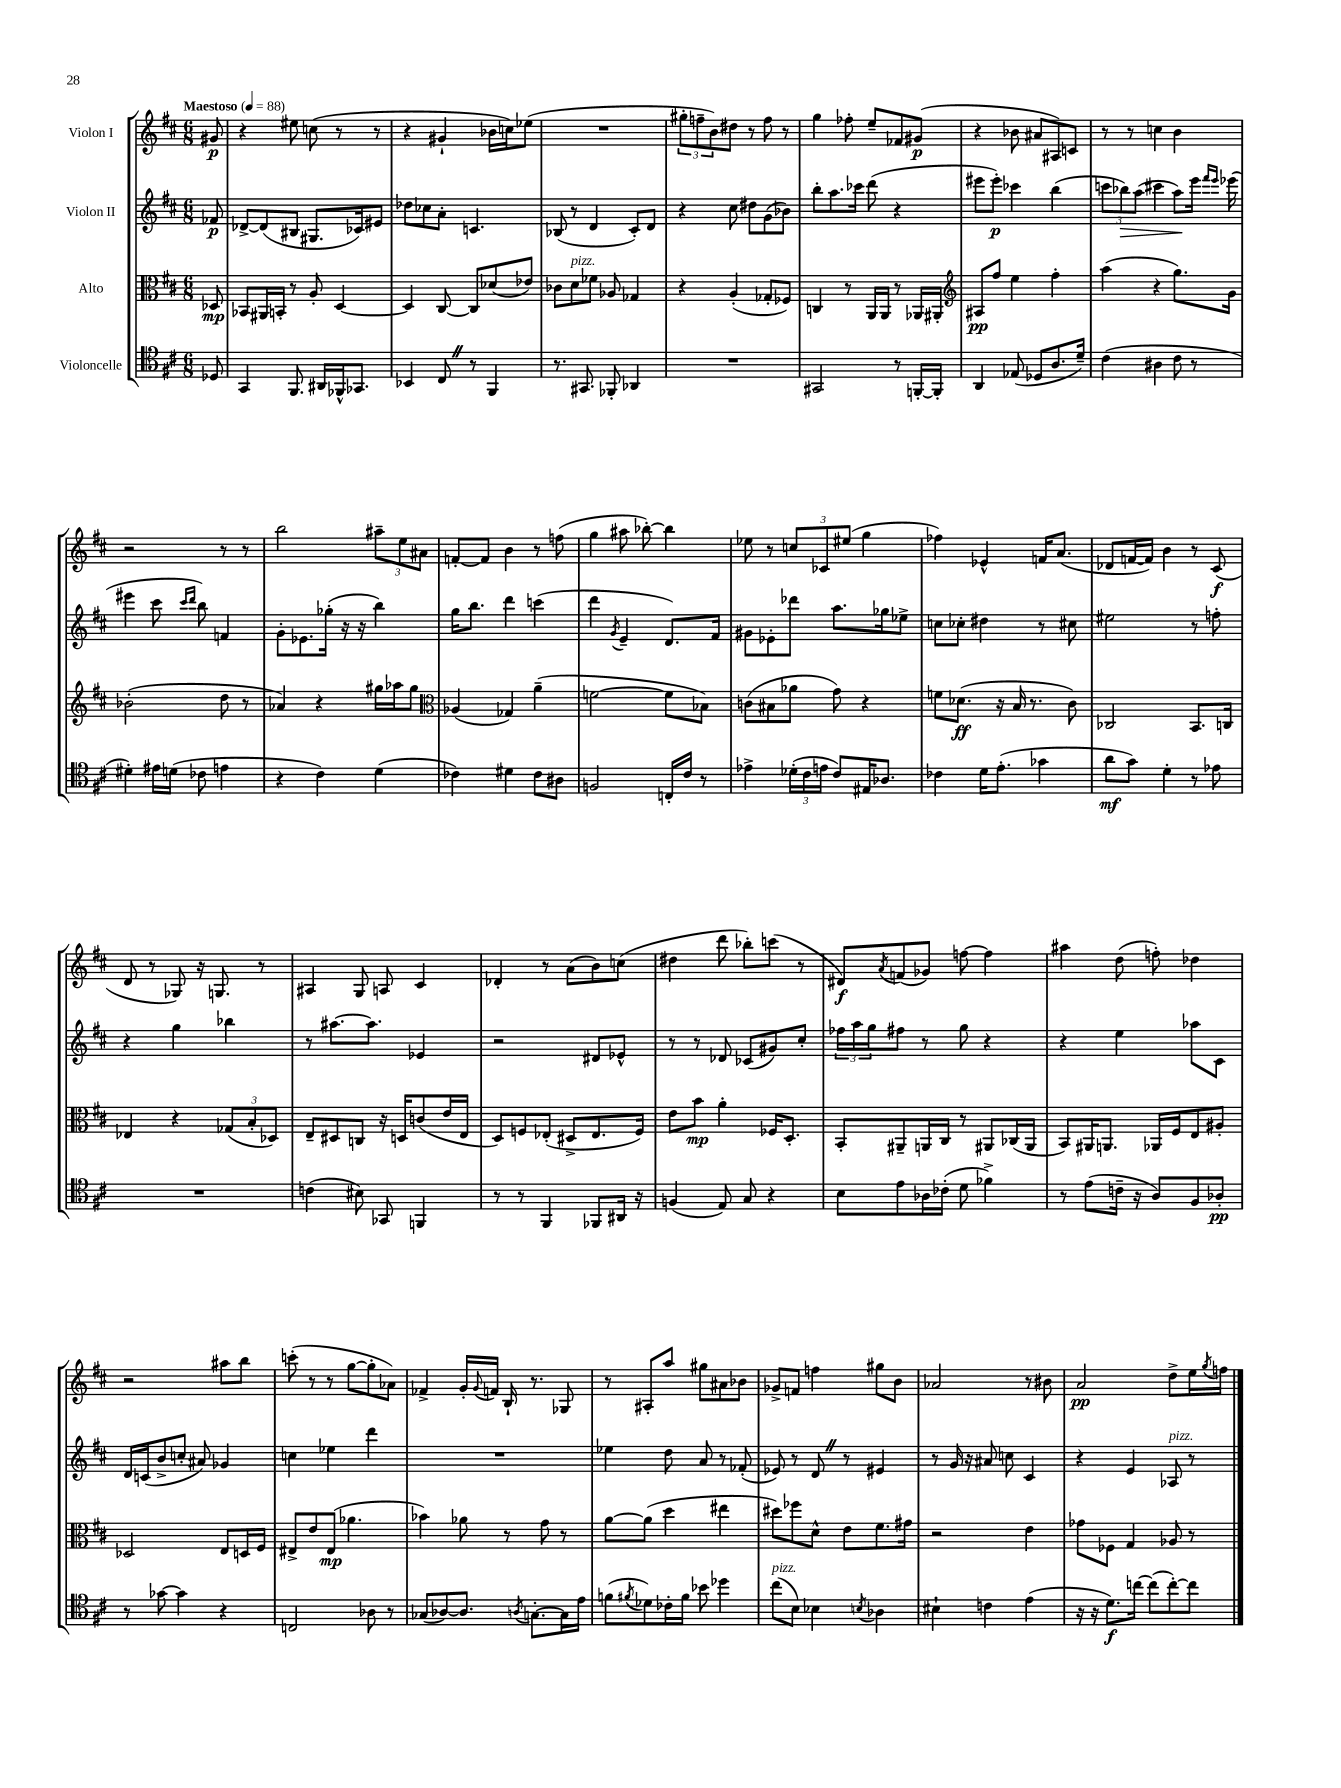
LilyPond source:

<<
\new StaffGroup <<
\new Staff = "s0" \with { instrumentName = "Violon I" } {
    \clef treble \key d \major \numericTimeSignature \time 6/8 \partial 8 \tempo "Maestoso" 4 = 88
    gis'8\p |
    r4 eis''8 c''8( r8 r8 |
    r4 gis'4-! bes'16 c''16) ees''8( |
    R2. |
    \tuplet 3/2 { gis''8-. f''8-- b'8) } dis''8 r8 f''8 r8 |
    g''4 fes''8-. e''8-- fes'8 gis'8\p( |
    r4 bes'8 ais'8 ais8) c'8 |
    r8 r8 c''4 b'4 |
    r2 r8 r8 |
    b''2 \tuplet 3/2 { ais''8-- e''8 ais'8 } |
    f'8~-. f'8 b'4 r8 f''8( |
    g''4 ais''8 bes''8~-.) bes''4 |
    ees''8 r8 \tuplet 3/2 { c''8 ces'8 eis''8( } g''4 |
    fes''4) ees'4-^ f'16 a'8.( |
    des'8 f'16~ f'16) b'4 r8 cis'8\f( |
    d'8 r8 ges8) r16 g8. r8 |
    ais4 g8 a8 cis'4 |
    des'4-. r8 a'8( b'8) c''8( |
    dis''4 d'''8 bes''8-.) c'''8( r8 |
    dis'8\f) \acciaccatura { a'8 } f'8( ges'8) f''8~ f''4 |
    ais''4 d''8( f''8-.) des''4 |
    r2 ais''8 b''8 |
    c'''8-.( r8 r8 g''8~ g''8-. aes'8) |
    fes'4-> g'16-. \appoggiatura { g'8 } f'16 b16-! r8. ges8 |
    r8 ais8-. a''8 gis''8 ais'8 bes'8 |
    ges'8-> f'8 f''4 gis''8 b'8 |
    aes'2 r8 bis'8 |
    a'2\pp d''8-> e''16 \acciaccatura { g''8 } f''16 \bar "|." |
}
\new Staff = "s1" \with { instrumentName = "Violon II" } {
    \clef treble \key d \major \numericTimeSignature \time 6/8 \partial 8
    fes'8\p |
    des'8~-> des'8( bis8 gis8. ces'16) eis'8 |
    des''8 ces''8 a'8-. c'4. |
    bes8( r8 d'4 cis'8-.) d'8 |
    r4 cis''8 dis''8 g'8( bes'8) |
    b''8-. a''8. ces'''16 d'''8( r4 |
    eis'''8 eis'''8-.\p) ces'''4 b''4( |
    \tuplet 3/2 { c'''8 bes''8\>) a''8( } cis'''4 a''8\!) e'''16 \grace { fis'''16 e'''16 } ees'''16( |
    eis'''4 cis'''8 \grace { cis'''16 d'''16 } b''8) f'4 |
    g'8-. ees'8. ges''16-.( r16 r16 b''4) |
    g''16 b''8. d'''4 c'''4( |
    d'''4 \acciaccatura { g'8 } e'4-- d'8.) fis'16 |
    gis'8 ees'8-. des'''8 a''8. ges''16 ees''8-> |
    c''8 ces''8-. dis''4 r8 cis''8 |
    eis''2 r8 f''8-. |
    r4 g''4 bes''4 |
    r8 ais''8.~ ais''8. ees'4 |
    r2 dis'8 ees'8-^ |
    r8 r8 des'8 ces'8( gis'8) cis''8-. |
    \tuplet 3/2 { fes''16 a''16 g''16 } fis''8 r8 g''8 r4 |
    r4 e''4 aes''8 cis'8 |
    d'16 c'16( b'8-> c''8-. ais'8) ges'4 |
    c''4 ees''4 d'''4 |
    R2. |
    ees''4 d''8 a'8 r8 fes'8-.( |
    ees'8) r8 d'8 \once \override BreathingSign.text = \markup { \musicglyph "scripts.caesura.straight" } \breathe r8 eis'4 |
    r8 g'16 r16 ais'8 c''8 cis'4 |
    r4 e'4 aes8^\markup { \italic "pizz." } r8 \bar "|." |
}
\new Staff = "s2" \with { instrumentName = "Alto" } {
    \clef alto \key d \major \numericTimeSignature \time 6/8 \partial 8
    des8\mp |
    bes,8 ais,16 b,16-. r8 a8-. d4~ |
    d4 cis8~ cis8 des'8( ees'8) |
    ces'8 d'8^\markup { \italic "pizz." } fes'8 aes8 ges4 |
    r4 a4-.( ges8-. fes8) |
    c4 r8 a,16 a,16 r8 aes,16 ais,16-. |
    \clef treble ais8\pp fis''8 e''4 fis''4-. |
    a''4( r4 g''8.) g'16 |
    bes'2-.( d''8 r8 |
    aes'4) r4 gis''16 aes''16 gis''8 |
    \clef alto aes4( ges4) a'4--( |
    f'2~ f'8 bes8) |
    c'8( bis8 aes'8 g'8) r4 |
    f'8 des'8.\ff( r16 b16 r8. cis'8) |
    ces2 b,8. c16 |
    ees4 r4 \tuplet 3/2 { ges8( b8-. des8) } |
    e8-- dis8 c8 r16 d16 c'8( e'16 e16 |
    d8) f8 ees8-.( dis8-> ees8. f16) |
    e'8 b'8\mp a'4-. fes16 d8.-. |
    b,8-. ais,8-- a,16 cis16 r8 ais,8 ces16( ais,16 |
    b,8) ais,16 a,8. aes,16 fis16 e8 ais8-. |
    des2 e8 d16 fis16 |
    eis8-> e'8 eis8\mp( aes'4. |
    bes'4) aes'8 r8 g'8 r8 |
    a'8~ a'8( d''4 eis''4 |
    dis''8) fes''8 d'8-^ e'8 fis'8. gis'16 |
    r2 e'4 |
    ges'8 fes8 g4 aes8 r8 \bar "|." |
}
\new Staff = "s3" \with { instrumentName = "Violoncelle" } {
    \clef tenor \key d \major \numericTimeSignature \time 6/8 \partial 8
    des8 |
    g,4 fis,8. ais,16 fes,16-^ ges,8. |
    bes,4 cis8 \once \override BreathingSign.text = \markup { \musicglyph "scripts.caesura.straight" } \breathe r8 fis,4 |
    r8. gis,8. fes,8-. aes,4 |
    R2. |
    gis,2 r8 f,16~-. f,16-. |
    a,4 ees8( des8 a8. d'16--) |
    cis'4( ais4 cis'8 r8 |
    dis'4-.) eis'16 d'16( ces'8 e'4 |
    r4 cis'4) d'4( |
    ces'4) dis'4 ces'8 ais8 |
    f2 c16-. cis'16 r8 |
    ees'4-> \tuplet 3/2 { des'16-.( cis'16 e'16 } cis'8) eis16 aes8. |
    ces'4 d'16 e'8.-.( ges'4 |
    a'8\mf g'8) d'4-. r8 ees'8 |
    R2. |
    c'4( bis8) ges,8 f,4 |
    r8 r8 fis,4 fes,8 ais,16 r16 |
    f4( e8) g8 r4 |
    b8 e'8 aes16 ces'16-.( d'8 fes'4->) |
    r8 e'8( c'16-- r16 a8) fis8 aes8-.\pp |
    r8 ges'8~ ges'4 r4 |
    c2 aes8 r8 |
    ges8( aes8~) aes8. \acciaccatura { a8 } g8.~-. g16 e'16 |
    f'8( \acciaccatura { fis'8 } des'8) ces'16-. fis'16 bes'8 des''4 |
    cis''8^\markup { \italic "pizz." }( b8) bes4 \acciaccatura { b8 } aes4 |
    bis4-! c'4 e'4( |
    r16 r16 d'8.\f) c''16~ c''8( c''8~-.) c''8 \bar "|." |
}
>>
>>
\layout { \context { \Score \remove "Bar_number_engraver" } }
